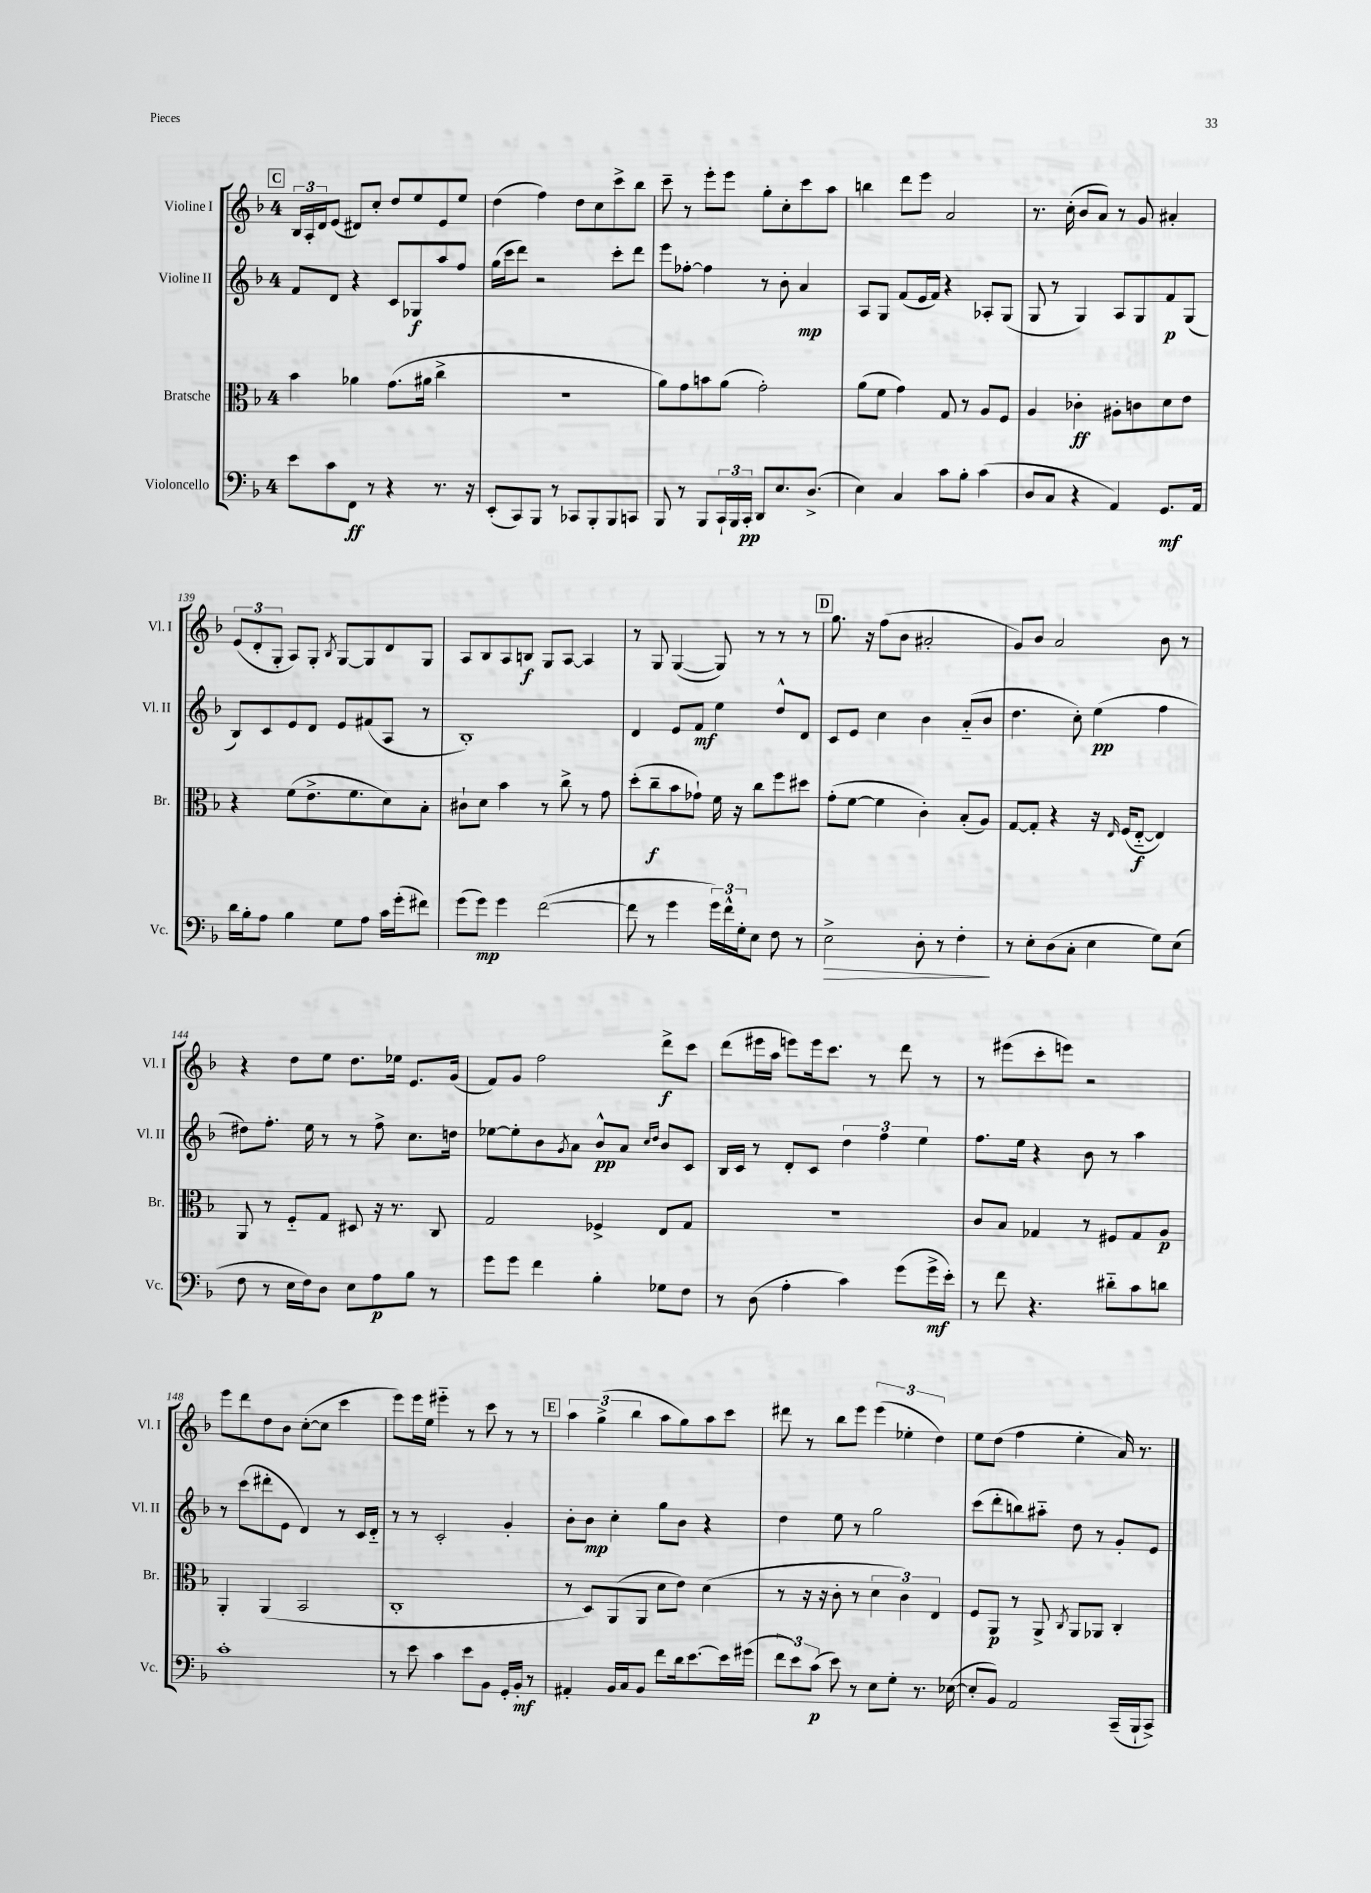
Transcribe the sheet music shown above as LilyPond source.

<<
\new StaffGroup <<
\new Staff = "s0" \with { instrumentName = "Violine I" shortInstrumentName = "Vl. I" } {
    \clef treble \key f \major \once \override Staff.TimeSignature.style = #'single-digit \time 4/4
    \mark \markup { \box "C" } \tuplet 3/2 { bes16 a16-. d'16 } e'8( dis'8) c''8-. d''8 e''8 e'8 e''8 |
    d''4( f''4) d''8 c''8 c'''8-> bes''8 |
    c'''8-- r8 e'''8-. e'''8 g''8-. c''8-. c'''8 a''8 |
    b''4 d'''8 e'''8 a'2 |
    r8. c''16-.( bes'8 a'8) r8 g'8 ais'4-. |
    \tuplet 3/2 { e'8( d'8-. g8-. } a8) g8-. \acciaccatura { bes8 } g8~ g8 d'8 g8 |
    a8 bes8 a8 b8\f g8 a8~ a4 |
    r8 g8 g4~( g8) r8 r8 r8 |
    \mark \markup { \box "D" } g''8. r16 f''8( bes'8 ais'2-. |
    g'8) bes'8 a'2 bes'8 r8 |
    r4 d''8 e''8 d''8. ees''16 e'8. g'16( |
    f'8) g'8 f''2 d'''8->\f c'''8 |
    d'''8( eis'''16 a''16 e'''8) e'''16 c'''8. r8 d'''8 r8 |
    r8 eis'''8( c'''8-. e'''8) r2 |
    e'''8 d'''8 d''8 bes'8 c''8~-.( c''8 c'''4 |
    e'''8) e'''16 e''16 eis'''4-_ r8 c'''8 r8 r8 |
    \mark \markup { \box "E" } \tuplet 3/2 { a''4 g''4->( bes''4 } a''8 g''8) a''8 c'''8 |
    dis'''8 r8 bes''8 e'''8 \tuplet 3/2 { e'''4( ees''4-. d''4) } |
    e''8 d''8( f''4 e''4-. a'16) r8. \bar "|." |
}
\new Staff = "s1" \with { instrumentName = "Violine II" shortInstrumentName = "Vl. II" } {
    \clef treble \key f \major \once \override Staff.TimeSignature.style = #'single-digit \time 4/4
    \mark \markup { \box "C" } f'8 d'8 r4 c'8 ges8\f a''8 f''8 |
    g''16( c'''16 d'''8) r2 c'''8-. d'''8 |
    e'''8 fes''8~-. fes''4 r8 bes'8-. a'4\mp |
    a8 g8 f'8( e'16 f'16) r4 aes8-. g8( |
    g8 r8 g4) a8 g8 f'8\p g8( |
    bes8) c'8 e'8 d'8 e'8 fis'8( a8 r8 |
    bes1-.) |
    d'4 e'8 f'8\mf e''4 d''8-^ d'8 |
    \mark \markup { \box "D" } c'8 e'8 c''4 bes'4 a'8-_( bes'8 |
    d''4. c''8-.) e''4\pp( f''4 |
    dis''8) f''8.-. e''16 r8 r8 f''8-> c''8. d''16 |
    ees''8~ ees''8-. bes'8 \acciaccatura { g'8 } a'8 bes'8-^\pp a'8 \grace { c''16 d''16 } bes'8 c'8 |
    bes16 c'16 r8 d'8-. c'8 \tuplet 3/2 { d''4 f''4 e''4 } |
    f''8. e''16 r4 bes'8 r8 a''4 |
    r8 c'''8( dis'''8-. e'8 d'4) r8 c'16 d'16-_ |
    r8 r8 c'2-. g'4-. |
    \mark \markup { \box "E" } bes'8-. bes'8\mp c''4-. g''8 bes'8 r4 |
    d''4 e''8 r8 g''2 |
    c'''8( d'''8-. b''8) ais''8-_ d''8 r8 g'8-. e'8 \bar "|." |
}
\new Staff = "s2" \with { instrumentName = "Bratsche" shortInstrumentName = "Br." } {
    \clef alto \key f \major \once \override Staff.TimeSignature.style = #'single-digit \time 4/4
    \mark \markup { \box "C" } bes'4 aes'4 g'8.( ais'16 c''4-> |
    R1 |
    a'8) g'8 b'8 a'8( g'2-.) |
    a'8( f'8 g'4) g8 r8 a8 f8 |
    a4 ces'4-.\ff ais8-. c'8 d'8 e'8 |
    r4 f'8( e'8.-> f'8. d'8) bes8-. |
    cis'8-! d'8 bes'4 r8 c''8-> r8 g'8 |
    d''8-.( c''8--\f bes'8 ges'8-!) f'16 r16 c''8 f''8 dis''8 |
    \mark \markup { \box "D" } g'8-.( f'8~ f'4 c'4-.) bes8-.( a8) |
    g8~ g8-. r4 r16 \grace { e16 } f16( e8~-_\f e4) |
    a,8 r8 f8-_ g8 dis8 r16 r8. c8 |
    g2 fes4-> e8 g8 |
    R1 |
    c'8 bes8 ges4 r8 fis8 ges8 a8\p |
    a,4-. a,4( bes,2 |
    c1-. |
    \mark \markup { \box "E" } r8 d8) a,8( a,8 d'8 e'8) d'4( |
    r8 r16 r16 c'8-. r8 \tuplet 3/2 { d'4 c'4) e4 } |
    f8 a,8\p r8 a,8-> \acciaccatura { c8 } a,8 aes,8 c4-. \bar "|." |
}
\new Staff = "s3" \with { instrumentName = "Violoncello" shortInstrumentName = "Vc." } {
    \clef bass \key f \major \once \override Staff.TimeSignature.style = #'single-digit \time 4/4
    \mark \markup { \box "C" } e'8 c'8 f,8\ff r8 r4 r8. r16 |
    e,8-.( c,8) bes,,8 r8 ces,8 bes,,8-. bes,,8 c,8 |
    bes,,8 r8 bes,,8 \tuplet 3/2 { c,16-! bes,,16 c,16-.\pp } d,8 e8. d8.->( |
    e4) c4 c'8 bes8-. c'4( |
    d8 c8 r4 a,4) g,8.\mf a,16 |
    d'16 bes16-. a8 bes4 g8 a8 c'16 g'16-.( fis'8) |
    g'8( g'8\mp) g'4 f'2~( |
    f'8 r8 g'4 \tuplet 3/2 { g'16) f'16-^ g16-. } e8 f8 r8 |
    \mark \markup { \box "D" } e2->\> d8-. r8 f4-.\! |
    r8 e8-. d8( c8-. e4 g8) e8( |
    f8 r8 e16 f16) d8 e8 a8\p bes8 r8 |
    g'8 g'8 f'4 bes4-. ges8 f8 |
    r8 d8( a4-. c'4) g'8( g'16->\mf e'16-.) |
    r8 f'8 r4. dis'8-_ c'8 d'8 |
    c'1-. |
    r8 e'8 c'4 e'8 bes,8 g,16-. bes,16-.\mf r8 |
    \mark \markup { \box "E" } ais,4-. bes,16 c16 bes,8 f'8 d'16 e'8.~ e'16 gis'16( |
    \tuplet 3/2 { f'8 e'8) c'8\p( } e'8) r8 e8 g8-. r8. ees16~( |
    ees8-. bes,8) a,2 c,16--( bes,,16-! c,8->) \bar "|." |
}
>>
>>
\layout { \context { \Score currentBarNumber = #134 } }
